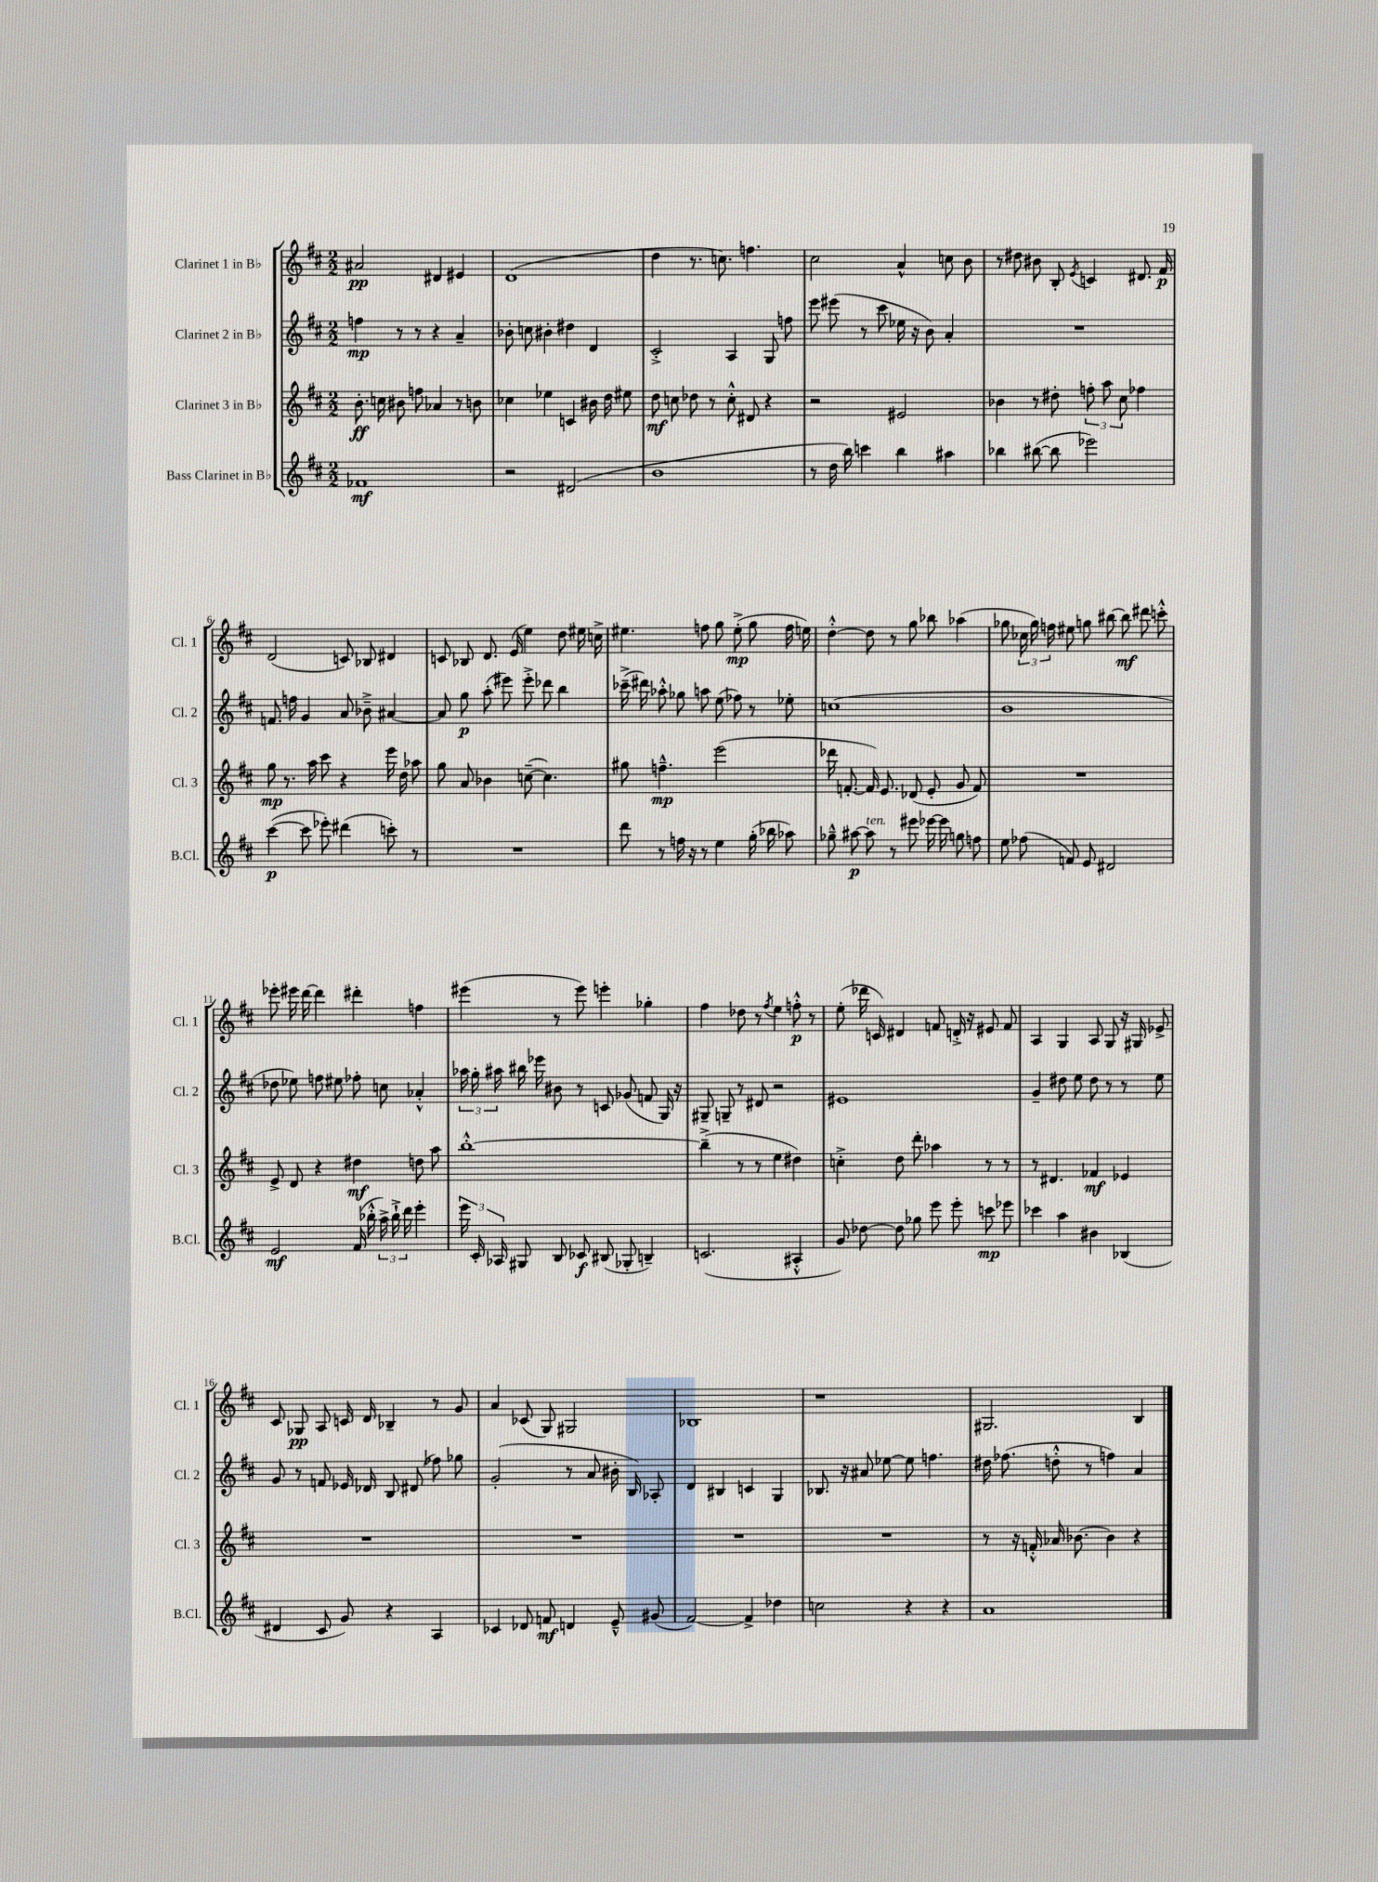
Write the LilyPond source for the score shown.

<<
\new StaffGroup <<
\new Staff = "s0" \with { instrumentName = "Clarinet 1 in Bb" shortInstrumentName = "Cl. 1" } {
    \clef treble \key d \major \numericTimeSignature \time 2/2
    \autoBeamOff ais'2\pp dis'4 eis'4 |
    d'1( |
    d''4 r8. c''8.) f''4. |
    cis''2 a'4-^ c''8 b'8 |
    r8 dis''8 bis'8 b8-. \acciaccatura { e'8 } c'4 dis'8. fis'16\p |
    d'2( c'8) bes8 dis'4 |
    c'8 bes8 d'8. e'16( e''4) d''8 eis''16 c''16-> |
    eis''4. f''8 g''8 eis''8-.->\mp( g''8 f''16 e''16) |
    d''4~-.-^ d''8 r8 g''8 bes''8 aes''4( |
    ges''8 \tuplet 3/2 { ces''16 ges''16) f''16 } eis''8 g''8 bis''8~ bis''8\mf dis'''8 c'''8-.-^ |
    ees'''8-. eis'''16 d'''16~ d'''4 dis'''4-. f''4 |
    eis'''4( r8 eis'''8) e'''4-. ges''4-. |
    fis''4 des''8 r8 \acciaccatura { fis''8 } e''4 f''8-.-^\p r8 |
    e''8-.( des'''16 c'16) dis'4 f'8 d'16-.-> r16 eis'8 f'8 |
    a4 g4 a8 g8 r16 gis16 ees'8-> |
    cis'8 ges8\pp a8 c'16 d'16 bes4-- r8 g'8 |
    a'4 ces'8( g8) gis2 |
    bes1 |
    r1 |
    gis2. b4 \bar "|." |
}
\new Staff = "s1" \with { instrumentName = "Clarinet 2 in Bb" shortInstrumentName = "Cl. 2" } {
    \clef treble \key d \major \numericTimeSignature \time 2/2
    \autoBeamOff f''4\mp r8 r8 r4 a'4-- |
    bes'8-. c''8 bis'4-. dis''4 d'4 |
    cis'2-.-> a4 g8 f''8 |
    e'''8 eis'''8( r8 cis'''8 ees''16 r16 b'8) a'4-. |
    R1 |
    f'8. f''16 g'4 a'8 bes'8---> ais'4~ |
    ais'8 g''8\p a''8-.( eis'''8) eis'''8-.-> des'''8 b''4 |
    ces'''16--->( dis'''16) aes''8-.-^ ges''8 a''8 e''8( fes''8) r8 ees''8-. |
    c''1( |
    b'1 |
    des''8 ees''8) f''8 eis''8 fes''8-. c''8 aes'4-.-^ |
    \tuplet 3/2 { aes''16 g''16-. ais''16 } bis''16 ees'''16 bis'8 r8 c'8 ges'8( f'8 g16) r16 |
    gis8-- g8-- r8 dis'8 r2 |
    eis'1 |
    g'4-- dis''8 e''8 dis''8 r8 r8 e''8 |
    g'8 r8 f'8 ees'16 des'16 b8 dis'8( fes''8) ges''8 |
    g'2-.( r8 a'8 bis'16-. b16) aes8-. |
    d'4 bis4 c'4 g4 |
    bes8. r16 ais'8 ees''8~ ees''8 f''4. |
    dis''16 fes''8.( d''8-.-^ r8 f''4) a'4 \bar "|." |
}
\new Staff = "s2" \with { instrumentName = "Clarinet 3 in Bb" shortInstrumentName = "Cl. 3" } {
    \clef treble \key d \major \numericTimeSignature \time 2/2
    \autoBeamOff b'8.-.\ff c''16 bis'8 f''8 aes'4 r8 b'8 |
    ces''4 ees''4 c'4 bis'16 d''16 eis''8 |
    d''8\mf c''8 des''8 r8 c''8-.-^ dis'8 r4 |
    r2 eis'2 |
    bes'4 r8 dis''8-. \tuplet 3/2 { f''8-. a''8 cis''8 } fes''4 |
    g''8\mp r8. a''16 cis'''8 r4 e'''16 d''16 aes''8 |
    g''8 a'8 bes'4 c''8~--( c''4.) |
    gis''8 f''4.---^\mp e'''2( |
    des'''16 f'8.~-. f'16) e'8. des'8( e'8-. g'8 f'8) |
    R1 |
    e'8-> d'8 r4 dis''4\mf d''8 a''8 |
    b''1~-.-^ |
    b''4--->( r8 r8 e''4 dis''4) |
    c''4-.-> d''8 d'''8-. aes''4 r8 r8 |
    r8 dis'4. fes'4\mf ees'4 |
    R1 |
    R1 |
    R1 |
    R1 |
    r8 r16 f'16-.-^ aes'16 bes'8.~ bes'4 r4 \bar "|." |
}
\new Staff = "s3" \with { instrumentName = "Bass Clarinet in Bb" shortInstrumentName = "B.Cl." } {
    \clef treble \key d \major \numericTimeSignature \time 2/2
    \autoBeamOff fes'1\mf |
    r2 dis'2( |
    b'1 |
    r8 d''16 b''16) c'''4 b''4 ais''4 |
    bes''4 bis''8~( bis''8 ees'''2) |
    cis'''4~\p( cis'''8 ees'''8-.) dis'''4( c'''8-.) r8 |
    R1 |
    d'''8 r8 f''16 r16 r8 e''4 g''16-.( bes''16 aes''8) |
    ges''8---^ ais''8~\p ais''8^\markup { \italic "ten." } r8 eis'''8 ees'''16~ ees'''16 g''8 f''8 |
    e''8 fes''8( f'8) e'8 dis'2 |
    e'2\mf fis'16( bes''16-.-^ \tuplet 3/2 { a''16->) bes''16-!-> d'''16 } e'''4-. |
    \tuplet 3/2 { e'''16 cis'16-. aes16 } gis8 b8 ces'8\f bis8( ges8-. b4--) |
    c'2.( ais4-.-^ |
    g'8) des''8~ des''8 ges''8 e'''8 e'''8-. c'''8\mp ees'''8 |
    ces'''4 a''4 bis'4 bes4( |
    dis'4 cis'8 g'8) r4 a4 |
    ces'4 des'8 f'8\mf d'4 e'8---^ gis'8( |
    fis'2~) fis'4-> des''4 |
    c''2 r4 r4 |
    a'1 \bar "|." |
}
>>
>>
